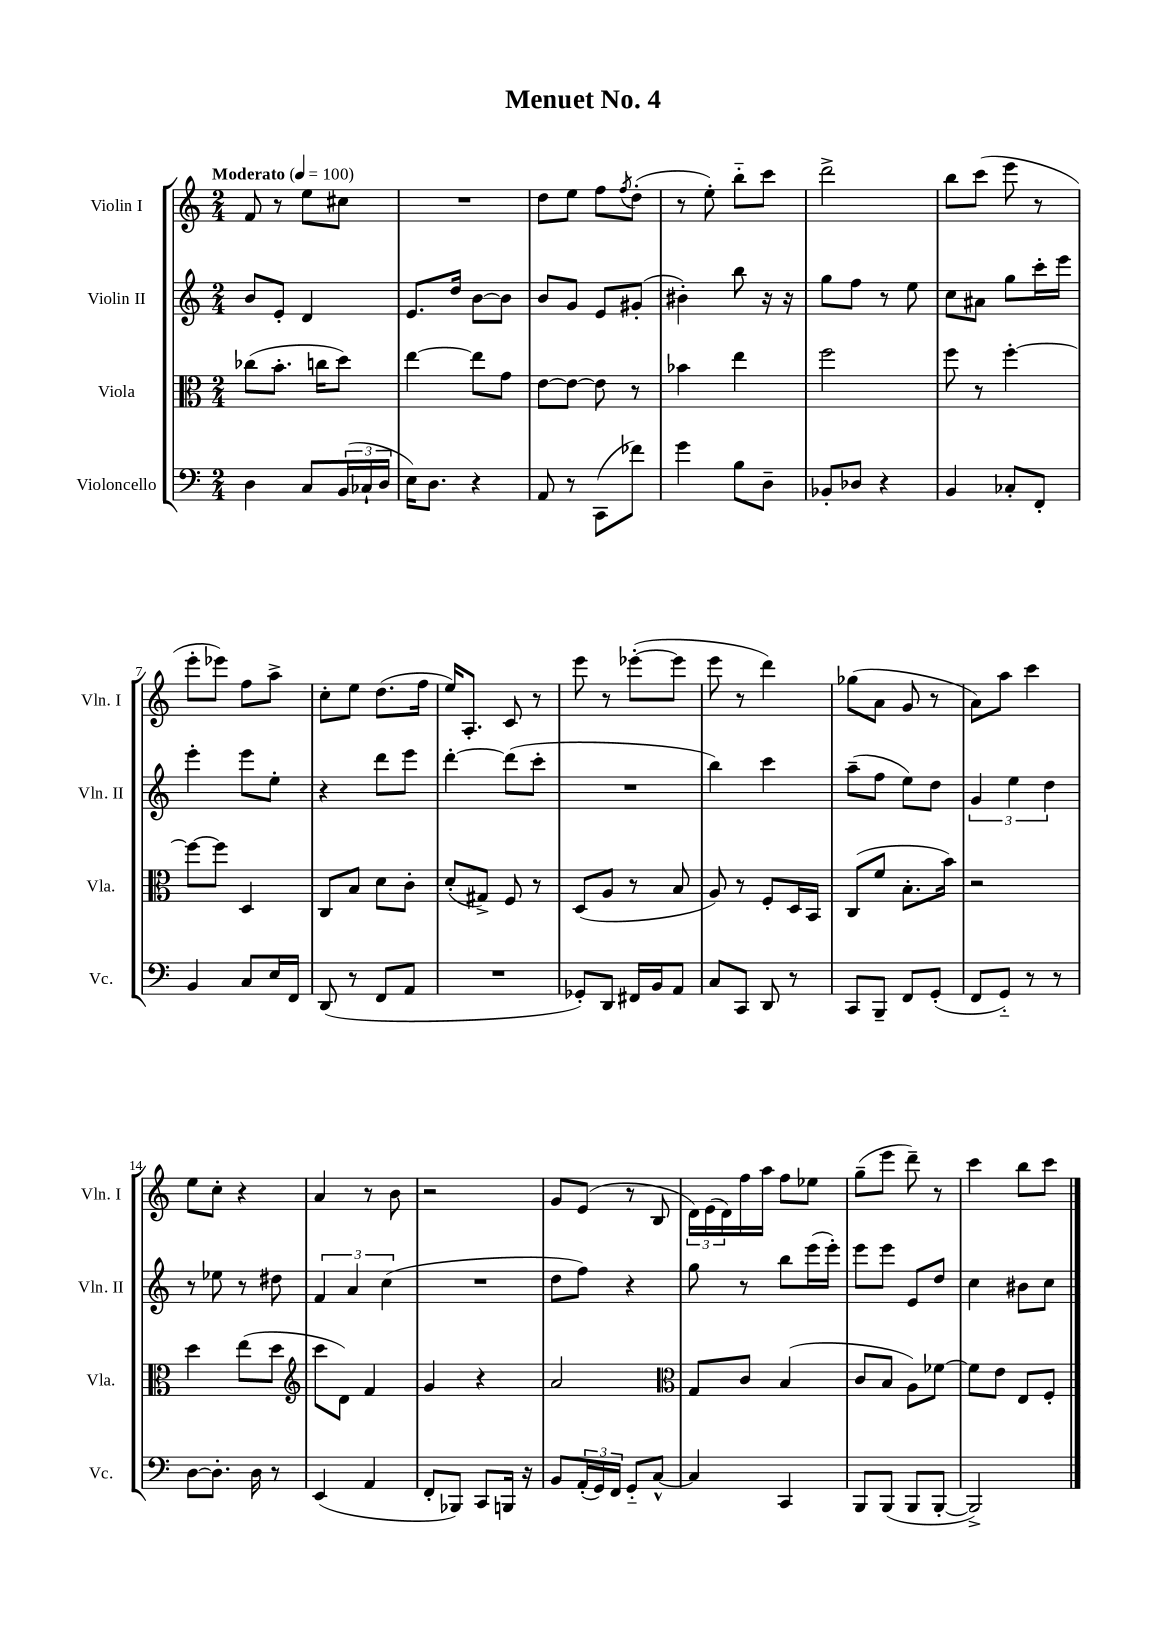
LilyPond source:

\header { title = "Menuet No. 4" }
<<
\new StaffGroup <<
\new Staff = "s0" \with { instrumentName = "Violin I" shortInstrumentName = "Vln. I" } {
    \clef treble \key c \major \numericTimeSignature \time 2/4 \tempo "Moderato" 4 = 100
    f'8 r8 e''8 cis''8 |
    R2 |
    d''8 e''8 f''8 \acciaccatura { f''8 } d''8-.( |
    r8 e''8-.) b''8-_ c'''8 |
    d'''2-> |
    b''8 c'''8( e'''8 r8 |
    e'''8-. ees'''8) f''8 a''8-> |
    c''8-. e''8 d''8.( f''16 |
    e''16) a8.-. c'8 r8 |
    e'''8 r8 ees'''8~-.( ees'''8 |
    e'''8 r8 d'''4) |
    ges''8( a'8 g'8 r8 |
    a'8) a''8 c'''4 |
    e''8 c''8-. r4 |
    a'4 r8 b'8 |
    r2 |
    g'8 e'8( r8 b8 |
    \tuplet 3/2 { d'16) e'16( d'16) } f''16 a''16 f''8 ees''8 |
    g''8--( e'''8 d'''8--) r8 |
    c'''4 b''8 c'''8 \bar "|." |
}
\new Staff = "s1" \with { instrumentName = "Violin II" shortInstrumentName = "Vln. II" } {
    \clef treble \key c \major \numericTimeSignature \time 2/4
    b'8 e'8-. d'4 |
    e'8. d''16 b'8~ b'8 |
    b'8 g'8 e'8 gis'8-.( |
    bis'4-.) b''8 r16 r16 |
    g''8 f''8 r8 e''8 |
    c''8 ais'8 g''8 c'''16-. e'''16 |
    e'''4-. e'''8 e''8-. |
    r4 d'''8 e'''8 |
    d'''4~-. d'''8( c'''8-. |
    R2 |
    b''4) c'''4 |
    a''8--( f''8 e''8) d''8 |
    \tuplet 3/2 { g'4 e''4 d''4 } |
    r8 ees''8 r8 dis''8 |
    \tuplet 3/2 { f'4 a'4 c''4( } |
    R2 |
    d''8 f''8) r4 |
    g''8 r8 b''8 e'''16( e'''16-.) |
    e'''8 e'''8 e'8 d''8 |
    c''4 bis'8 c''8 \bar "|." |
}
\new Staff = "s2" \with { instrumentName = "Viola" shortInstrumentName = "Vla." } {
    \clef alto \key c \major \numericTimeSignature \time 2/4
    ces''8( b'8.-. c''16 d''8) |
    e''4~ e''8 g'8 |
    e'8~ e'8~ e'8 r8 |
    bes'4 e''4 |
    f''2 |
    f''8 r8 f''4~-. |
    f''8~ f''8 d4 |
    c8 b8 d'8 c'8-. |
    d'8-.( gis8->) f8 r8 |
    d8( a8 r8 b8 |
    a8) r8 f8-. d16 b,16 |
    c8( f'8 b8.-. b'16) |
    r2 |
    d''4 e''8( d''8 |
    \clef treble c'''8 d'8) f'4 |
    g'4 r4 |
    a'2 |
    \clef alto g8 c'8 b4( |
    c'8 b8 a8) fes'8~ |
    fes'8 e'8 e8 f8-. \bar "|." |
}
\new Staff = "s3" \with { instrumentName = "Violoncello" shortInstrumentName = "Vc." } {
    \clef bass \key c \major \numericTimeSignature \time 2/4
    d4 c8 \tuplet 3/2 { b,16( ces16-! d16 } |
    e16) d8. r4 |
    a,8 r8 c,8( fes'8) |
    g'4 b8 d8-- |
    bes,8-. des8 r4 |
    b,4 ces8-. f,8-. |
    b,4 c8 e16 f,16 |
    d,8( r8 f,8 a,8 |
    R2 |
    ges,8-.) d,8 fis,16 b,16 a,8 |
    c8 c,8 d,8 r8 |
    c,8 b,,8-- f,8 g,8-.( |
    f,8 g,8-_) r8 r8 |
    d8~ d8.-. d16 r8 |
    e,4( a,4 |
    f,8-. bes,,8) c,8 b,,16 r16 |
    b,8 \tuplet 3/2 { a,16-.( g,16) f,16 } g,8-_ c8~-^ |
    c4 c,4 |
    b,,8 b,,8( b,,8 b,,8~-. |
    b,,2->) \bar "|." |
}
>>
>>
